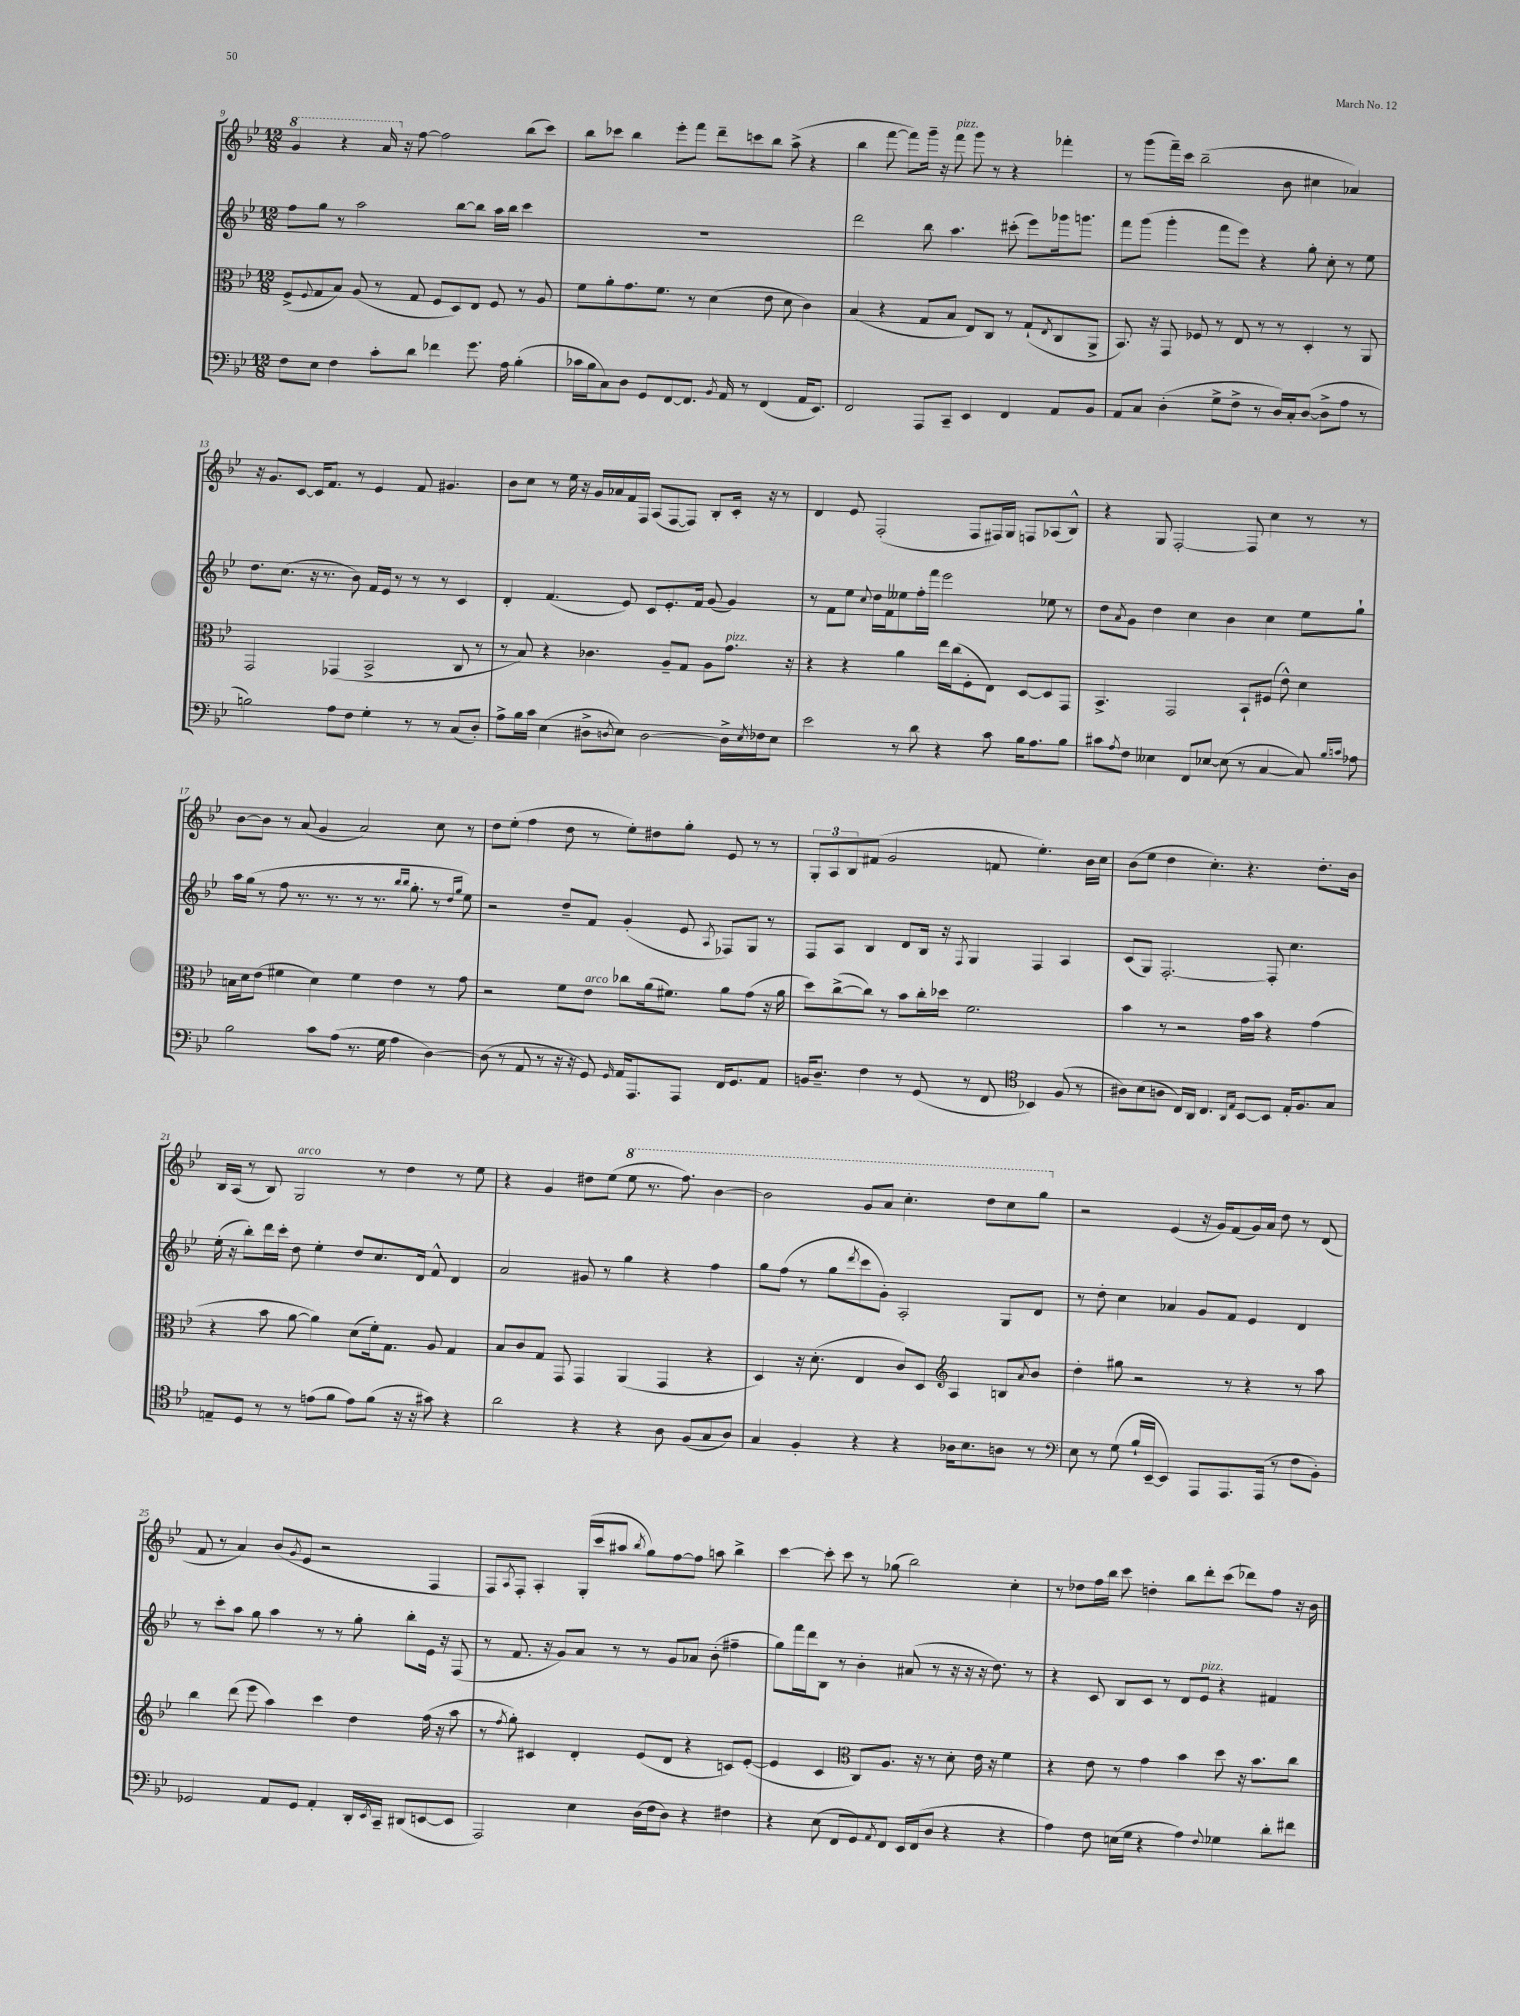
<<
\new StaffGroup <<
\new Staff = "s0" {
    \clef treble \key bes \major \numericTimeSignature \time 12/8
    \ottava #1 g''4 r4 a''16 \ottava #0 r16 f''8~ f''2 bes''8( c'''8) |
    bes''8 ces'''8 bes''4 ees'''8-. f'''8 d'''8-- c'''8 bes''8 a''8->( r4 |
    bes''4 f'''8~ f'''8) g'''16-- r16 f'''8^\markup { \italic "pizz." } g'''8 r8 r4 fes'''4-. |
    r8 g'''8( f'''16--) c'''16 bes''2--( bes'8 cis''4 aes'4) |
    r16 g'8. c'8~ c'16 f'8. r8 ees'4 f'8 gis'4. |
    bes'8 c''8 r8 ees''16 r16 g'16 aes'16 f'16 f16 a8( f8~ f8) bes8-. c'16-. r16 r8 |
    d'4 ees'8 f2-.( f8 fis16) g16 f8 aes8( bes8-^) |
    r4 g8 f2~-. f8 c''4 r8 r8 |
    bes'8~ bes'8 r8 a'8( g'4 a'2) c''8 r8 |
    d''8 ees''8-.( f''4 d''8 r8 ees''8-.) dis''8 g''8-. ees'8 r8 r8 |
    \tuplet 3/2 { g8-. a8 bes8 } fis'8( g'2 f'8 ees''4.-.) bes'16 c''16 |
    bes'8( ees''8 d''4 c''4.-.) r4. d''8.-. bes'16 |
    bes16 a16( r8 bes8) g2^\markup { \italic "arco" } r8 d''4 r8 ees''8 |
    r4 g'4 dis''8 ees''8( \ottava #1 ees'''8 r8. f'''8.) bes''4~ |
    bes''2 g''8 a''8 c'''4.-. d'''8 c'''8 g'''8 \ottava #0 |
    r2 ees'4( r16 g'16) f'8( g'16) a'16 d''8 r8 d'8( |
    f'8 r8 a'4) bes'8( \acciaccatura { g'8 } ees'8 r2 f4 |
    f8) \acciaccatura { a8 } f8-. a4-. g16-.( c'''16 ais''8 \acciaccatura { bes''8 } g''8) f''8~ f''8 a''8 bes''4-> |
    c'''4~ c'''8-. c'''8 r8 ges''8( bes''2) c''4-. |
    r8 des''8 f''16 bes''16 c'''8 d''4-. bes''8 d'''8-. c'''8( des'''8) f''8 r16 bes'16 \bar "|." |
}
\new Staff = "s1" {
    \clef treble \key bes \major \numericTimeSignature \time 12/8
    f''8 g''8 r8 a''2 bes''8~ bes''8 a''16 bes''16 c'''4 |
    R1. |
    d'''2 bes''8 a''4. cis'''8-.( ees'''8) ges'''16 g'''8. |
    f'''8 g'''8( g'''4-. f'''8 ees'''8) r4 g''8-. c''8-. r8 ees''8 |
    d''8. c''8.( r16 r8. bes'8) f'16 ees'16 r8 r8 r8 c'4 |
    d'4-. f'4.( ees'8) c'8 ees'8.-. f'16 g'8( g'4) |
    r8 f'8 ees''8 \appoggiatura { c''8 } d''16 f'16 eeses''8 f''16-. f'''16 ees'''2 ees''8 r8 |
    d''8 \acciaccatura { a'8 } g'8 d''4 c''4 bes'4 c''4 ees''8 g''8-! |
    a''16 g''16( r8 f''8 r8. r8. r8 r8. \grace { bes''16 bes''16 } g''8.-. r8 \grace { d''16 g''16 } ees''8) |
    r2 d''8-- f'8 g'4-.( ees'8 \acciaccatura { a8 } fes8) g8 r8 |
    f8 a8 bes4 d'8 bes16 r16 \acciaccatura { f8 } g4 f4 a4 |
    c'8( g8) f2.~-. f8-. c''4. |
    ees''16-.( r16 bes''8-.) d'''16 c'''16-. d''8 ees''4-. d''8 c''8. d'16 f'8-^ d'4 |
    a'2 gis'8 r8 g''4 r4 f''4 |
    g''8 f''8( r8 g''8 \acciaccatura { d'''8 } c'''8 g'8-.) a2-. g8 d'8 |
    r8 d''8-. c''4 aes'4 g'8 f'8 ees'4 d'4 |
    r8 c'''8-. a''8 g''8 a''4 r8 r8 g''8-. bes''8-. ees'16 r16 f8( |
    r8 f'8. r16 g'8) a'8 r8 r8 g'8 aes'8 bes'8-.( fis''4-- |
    g''8) f'''16 d'''16 bes8 r8 bes'4-. ais'8( r8 r16 r16 r16 d''8.) r8 |
    r4 c'8 bes8 c'8 r8 d'8 ees'8^\markup { \italic "pizz." } r4 fis'4 \bar "|." |
}
\new Staff = "s2" {
    \clef alto \key bes \major \numericTimeSignature \time 12/8
    f8->( \appoggiatura { f8 } g8 bes8) a8( r8 g8 f8 d8) ees8 f8 r8 a8 |
    f'8 a'8-. g'8. f'8. r8 d'4( ees'8 d'8 c'4) |
    bes4( r4 g8 bes8 ees8) c8 r8 g8-!( \acciaccatura { ees8 } c8 a,8-> |
    bes,8.) r16 g,8 fes8 r8 ees8 r8 r8 d4-. r8 a,8 |
    g,2 ges,4( bes,2-> c8 r8 |
    r8 bes8) r4 ces'4. a8-- g8 a8 g'8.^\markup { \italic "pizz." } r16 |
    r4 r4 a'4 ees''16 c''16( f8-. ees8) d8~ d8 g,8 |
    bes,4.-> g,2 bes,8-! fis8( ees'8-^) d'4 |
    b16 d'16 ees'8( fis'4 d'4) fis'4 ees'4 r8 g'8 |
    r2 f'8 ees'8^\markup { \italic "arco" } ces''8 a'16( fis'8.) a'8 g'8( r16 a'16 |
    d''8) c''8~->( c''8) r8 bes'8 c''16-. des''16 f'2. |
    bes'4 r8 r2 g'16 bes'16 r4 g'4( |
    r4 bes'8 a'8~ a'4) d'8( f'16-.) g8. a8 g4 |
    bes8 c'8 g8 g,8 g,4 a,4( g,4 r4 |
    d4) r16 d'8.-.( ees4 c'8) d8 \clef treble a4 b8 \acciaccatura { a'8 } bes'8 |
    d''4-. gis''8 r2 r8 r4 r8 a''8 |
    bes''4 d'''8( ees'''8 a''4) c'''4 d''4 f''16( r16 a''8 |
    r8 \acciaccatura { f''8 } g''8-.) cis'4 d'4-. ees'8( d'8 r4 c'8) ees'8~-.( |
    ees'4 c'4 \clef alto c8) a8. r16 r8 d'8-. ees'16 r16 f'4 |
    r4 ees'8 r8 g'4 bes'4 d''8 r16 bes'8. c''8 \bar "|." |
}
\new Staff = "s3" {
    \clef bass \key bes \major \numericTimeSignature \time 12/8
    f8 ees8 f4 c'8-. d'8 fes'4 g'8. a16 bes4-.( |
    ces'16 bes16 c8) d8 g,8 f,8~ f,8. \acciaccatura { bes,8 } a,16 r8 f,4( a,16 ees,8.) |
    f,2 a,,8 c,8-- ees,4 f,4 a,8 bes,8 |
    a,8 c8 d4-.( g8-> f8-> r8 d16) c16-. d8~( d8-> a8 r8 |
    b2) a8 f8 g4-. r8 r8 c8( d8-.) |
    a8-> bes16 c'16 ees4( dis8-> \acciaccatura { d8 } ees8) d2~ d16-> \acciaccatura { ees8 } fes16 ees8 |
    ees'2 r8 d'8 r4 c'8 bes16 a8. bes8 |
    cis'8 \acciaccatura { a8 } f8 eeses4 f,8 ees8~ ees8( r8 c4~ c8) \grace { bes16 c'16 } aes8 |
    bes2 c'8 a8( r8. g16 a4 d4~) |
    d8( r8 a,8 r8 r16 r16 g,8) \grace { g,16 } a,16 a,,8. a,,8 f,16 g,8. a,8 |
    b,16 d8.-- f4 r8 g,8( r8 f,8 \clef tenor bes,4) f8( r8 |
    ais8) bes8( a8 c16) a,16 c4. \grace { a,16 ees16 } bes,8~ bes,8 ees16-. f8. g8 |
    e8-- d8 r8 r8 e'8( f'8 e'8) f'8( r16 r16 gis'8) r4 |
    a'2 r4 r4 a8 f8( g8 a8) |
    g4 f4-. r4 r4 aes16 bes8. a8 r8 |
    \clef bass ees8 r8 g8( bes16-! ees,16~-- ees,4) a,,8 a,,8. a,,16( r8 f8 bes,8-.) |
    ges,2 a,8 ges,8 a,4-. d,16-. \acciaccatura { ees,8 } c,16-- dis,8( e,8~ e,8 |
    a,,2) ees4 d16( f16 d8) r4 fis4 |
    r4 ees8( f,8 g,8) \acciaccatura { a,8 } f,8 ees,16 f,16( d8 r4 r4 |
    a4) f8 e16( g16 r4 a4) \appoggiatura { f8 } ges4 d'8-. fis'8 \bar "|." |
}
>>
>>
\layout { \context { \Score currentBarNumber = #9 } }
